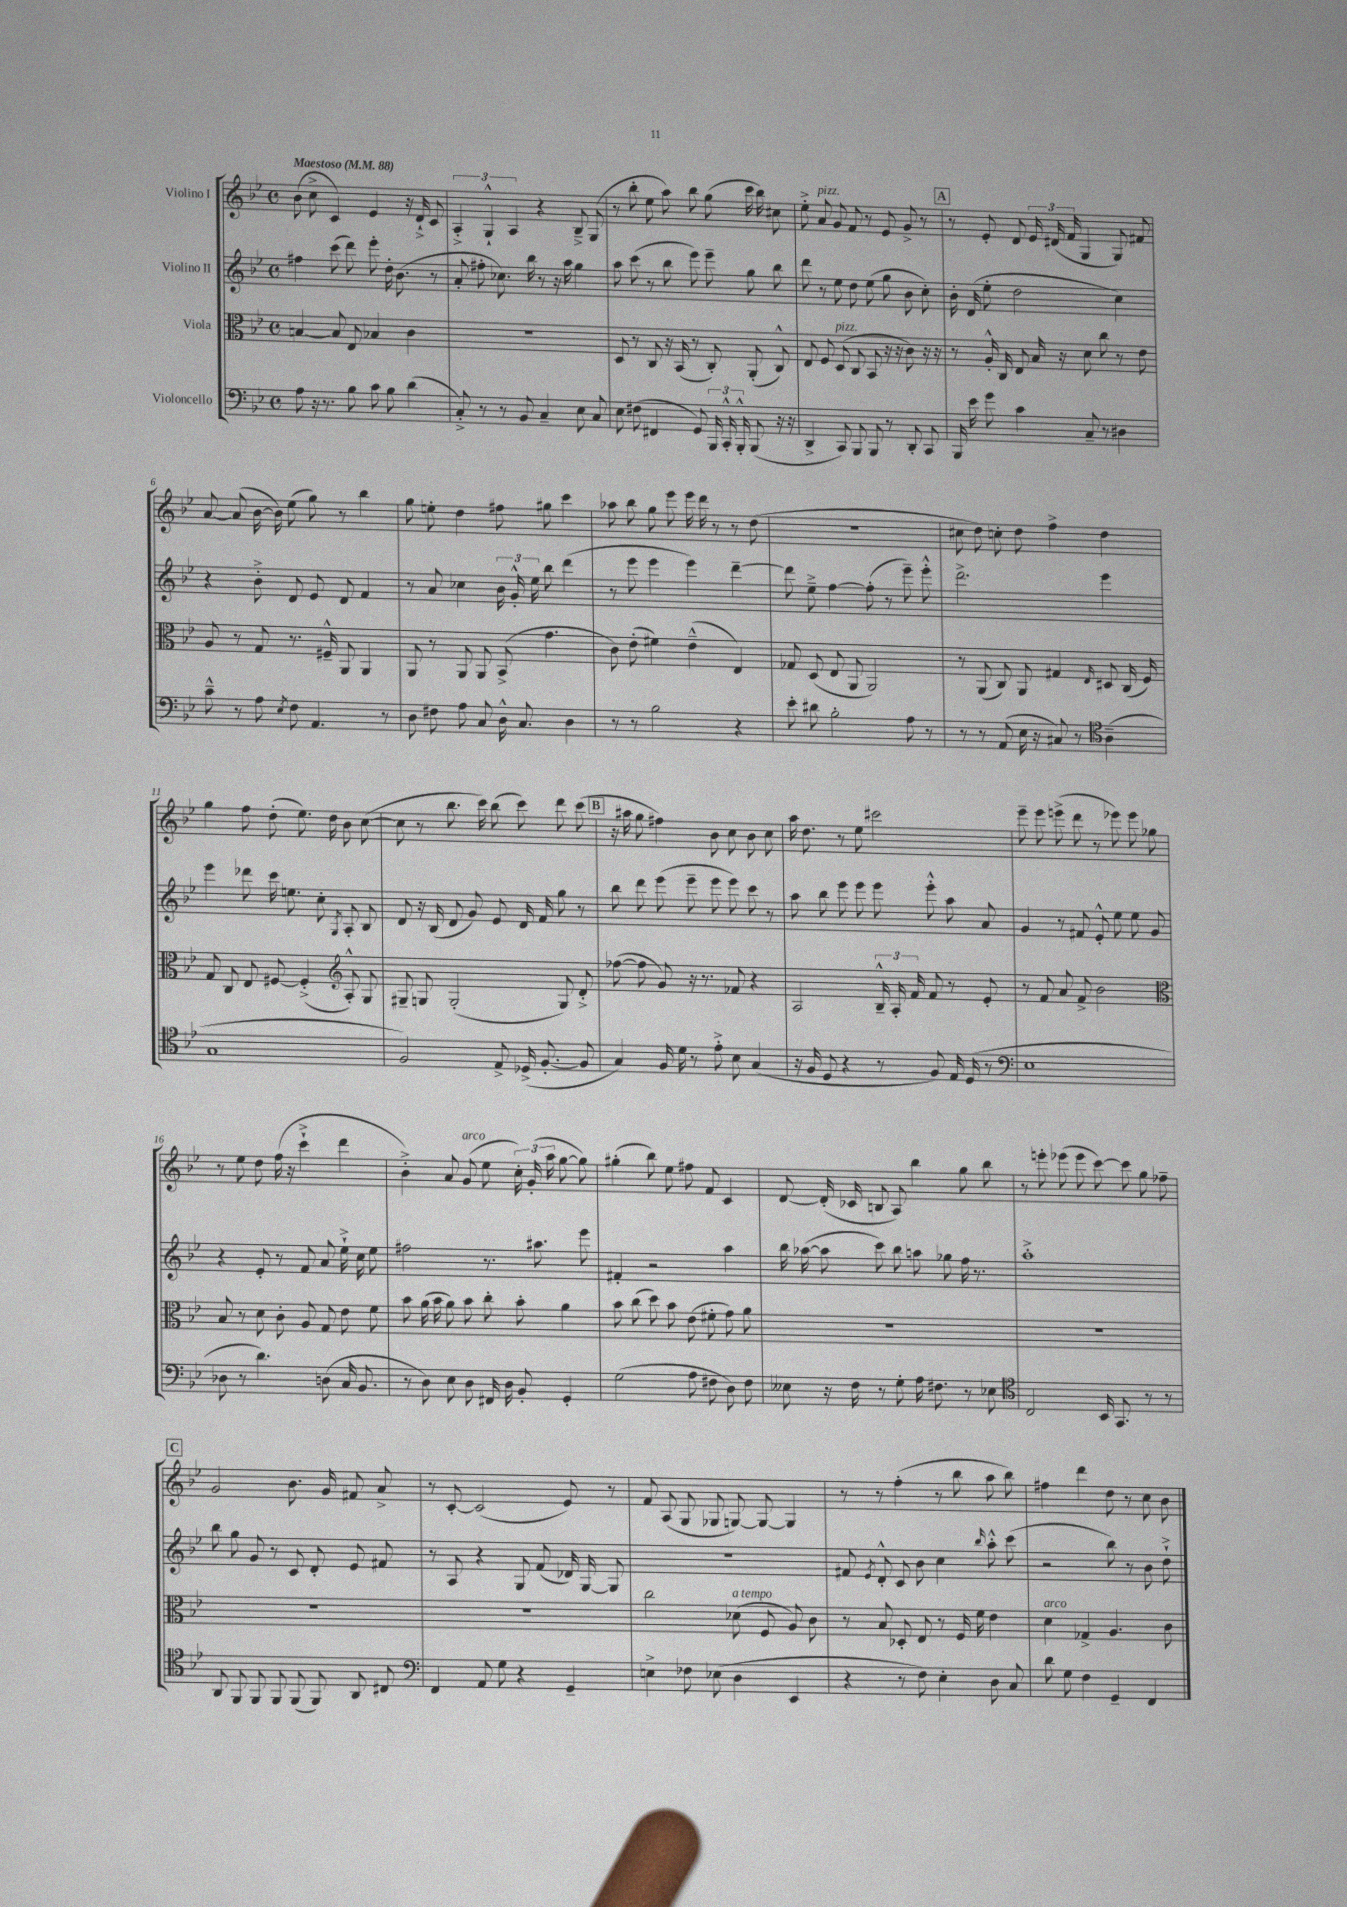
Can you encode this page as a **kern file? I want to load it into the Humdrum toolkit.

**kern	**kern	**kern	**kern
*part4	*part3	*part2	*part1
*staff4	*staff3	*staff2	*staff1
*I"Violoncello	*I"Viola	*I"Violino II	*I"Violino I
*clefF4	*clefC3	*clefG2	*clefG2
*k[b-e-]	*k[b-e-]	*k[b-e-]	*k[b-e-]
*M4/4	*M4/4	*M4/4	*M4/4
*met(c)	*met(c)	*met(c)	*met(c)
*MM88	*MM88	*MM88	*MM88
=1	=1	=1	=1
!	!	!	!LO:TX:a:B:t=Maestoso
8A\	[4Bn/	4ff#X\	(8b-\
16r	.	.	8cc^\
8.r	.	.	.
.	8B/]	(8ccc\	4c/)
8B-\	8E-/	8ddd\)	.
8c\	4B-X/	8eee-'\	4e-/
8B-\	.	16dd'\	.
.	.	(8.b-\	.
(4d\	4c\	.	16r
.	.	.	16d`^/
.	.	8r	8c/
=2	=2	=2	=2
8C'^/)	1r	8a'/	6A'^/
8r	.	8ff#X'\	.
.	.	.	6G`^^/
8r	.	8.cc-X\)	.
.	.	.	6A/
8BB-/	.	.	.
.	.	16bb-\	.
4C~/	.	8r	4r
.	.	16r	.
.	.	16aa\	.
8E-\	.	4gg\	8B-~^/
8C/	.	.	(8G/
=3	=3	=3	=3
8E-\	8D/	8aa\	8r
(8F#X\	8r	(8ccc\	8bb-'\
4FF#X/	8C/	8r	8ee-\
.	16r	8bb-\	8aa\)
.	(16BB-/	.	.
8GG/)	8r	8eee-\)	8bb-\
24BBB-/	8C'/)	8eee-~\	(8gg\
24CC'^^/	.	.	.
24BBB-'^^/	.	.	.
(8BBB-/	(8AA'/	8gg\	16ccc\
.	.	.	16bb-\)
16r	8C^^/)	8bb-\	8cc#X\
16r	.	.	.
=4	=4	=4	=4
4DD^/	8E-/	8ddd\	8ee-'^\
!	!	!	!LO:TX:a:i:t=pizz.
.	8F/	8r	8a/
!	!LO:TX:a:i:t=pizz.	!	!
8CC/)	(8D/	8ee-\	8g/
8BBB-/	8C/	8dd\	8f/
8BBB-/	8BB-/	(8ee-\	8r
8r	16r	8gg\	8e-/
.	16r	.	.
8DD'/	8c\)	8b-\	8g^/
8CC/	16r	8cc'\)	8r
.	16r	.	.
!!LO:REH:place=s1:t=A
=5	=5	=5	=5
16BBB-/	8r	16b-'\	8r
16e-\	.	(16d/	.
8g\	16A'^^/	8ee-'\	8e-'/
.	16C/	.	.
4c\	8E-/	2dd\	8d/
.	16B-/	.	24e-/
.	.	.	(24d#X/
.	16r	.	.
.	.	.	24f/
8C~/	8d\	.	4G/
8r	8cc\	.	.
4D#X\	8r	4cc\)	8G/)
.	8e-\	.	8f#X/
!!LO:LB:g=z
=6	=6	=6	=6
8c~^^\	8A/	4r	[8a/
8r	8r	.	(8a/]
8A\	8G/	8b-'^\	[16b-\
.	.	.	16b-\])
8qE-/	.	.	.
8F\	8.r	8d/	(8ee-\
4.AA/	.	8e-/	8gg\)
.	16F#X~^^/	.	.
.	8AA/	8d/	8r
.	4AA/	4f/	4bb-\
8r	.	.	.
=7	=7	=7	=7
8D\	8AA/	8r	8gg\
8F#X\	8r	8a/	8een'\
8A\	8AA/	4cc-X\	4dd\
8C/	8AA/	.	.
16D^^\	(8BB-^/	24b-\	8ff#X\
.	.	24g'^^/	.
8.C/	.	.	.
.	.	24ee-\	.
.	4.g\	8bb-\	8gg#X\
4D\	.	(4ddd\	4ccc\
=8	=8	=8	=8
8r	8c\)	8r	8aa-X\
8r	(8e-'\	8eee-\	8bb-\
2B-\	4f#X\)	4eee-\	8gg\
.	.	.	8eee-\
.	(4e-~^^\	4eee-\)	16eee-\
.	.	.	16ddd\
.	.	.	8r
4r	4E-/)	[4ddd~\	8r
.	.	.	(8dd\
=9	=9	=9	=9
8e-'\	8G-X/	8ddd\]	1r
8d#X\	(8D/	8ee-~^\	.
2B-'\	8E-/	[4ff\	.
.	8AA/	.	.
.	2AA/)	(8ff'\]	.
.	.	8r	.
8A\	.	8eee-~\)	.
8r	.	8eee-'^^\	.
=10	=10	=10	=10
8r	8r	2.ddd^\	8cc#X\
8r	(8AA/	.	8dd\)
(8AA/	8C/)	.	8ccn'\
16E-\	8AA/	.	8dd\
16r	.	.	.
8C#X/)	4G#X/	.	4ff^\
8r	.	.	.
*clefC4	*	*	*
.	16qqE-/	.	.
(4A~\	8D#X/	4eee-\	4dd\
.	(16C/	.	.
.	16F/)	.	.
!!LO:LB:g=z
=11	=11	=11	=11
1G	8G/	4eee-\	4gg\
.	8C/	.	.
.	8E-/	8ddd-X\	8ff\
.	[8F#X/	16ccc\	(8dd'\
.	.	8.een\	.
.	(4F#'^/]	.	8.ee-\)
.	.	8cc'\	.
.	.	.	16dd\
*	*clefG2	*	*
.	.	8qG/	.
.	8A'^^/)	8A'/	8b-\
.	8G/	8B-/	([8cc\
=12	=12	=12	=12
2F/)	8G#X~/	8d/	8cc\]
.	8Gn/	16r	8r
.	.	(16B-/	.
.	(2G'/	8d/	8.bb-\
.	.	8g/)	.
.	.	.	16ccc\)
8E-^/	.	8e-/	(8bb-\
(16D-X^/	.	16d/	8ccc\)
[8.F'/	.	16f/	.
.	8G/)	8gg\	8ddd\
8F/]	8d'^/	8r	(8ccc\
!!LO:REH:place=s1:t=B
=13	=13	=13	=13
4G/)	([8ff-X\	8bb-\	16r
.	.	.	16aa#X\
.	8ff-\]	8ddd\	8gg\
16F/	8g/)	(8eee-\	4ff#X\)
16d\	.	.	.
8r	16r	8eee-~\	.
.	8.r	.	.
8e-'^\	.	8eee-\	8b-\
8B-\	8f-X/	8eee-\)	8cc\
(4G/	4r	8ccc\	8b-\
.	.	8r	8cc\
=14	=14	=14	=14
16r	2A/	8aa\	16aa\
16F/	.	.	8.dd\
8D/	.	8bb-\	.
4r	.	8eee-\	8r
.	.	8eee-\	8ee-\
8r	24B-~^^/	8eee-\	2ccc#X\
.	24A'/	.	.
.	24f/	.	.
8F/)	8f/	8eee-'^^\	.
16E-/	8r	8aa\	.
(16D/	.	.	.
8r	8e-'/	8a/	.
=15	=15	=15	=15
*clefF4	*	*	*
1E-	8r	4g/	8eee-~\
.	8f/	.	8eee-\
.	8a/	8r	(8eeen^\
.	8f^/	8f#X/	8ddd\
.	2b-\	8e-'^^/	8r
.	.	8ee-\	8eee-X\)
.	.	8ee-\	8eee-\
.	.	8g/	8gg-X\
!!LO:LB:g=z
=16	=16	=16	=16
*	*clefC3	*	*
8D-X\	8B-/	4r	8r
8r	8r	.	8ee-\
4.d\)	8d\	8e-'/	8dd\
.	8c'\	8r	(16ff\
.	.	.	16r
.	8A/	8f/	4ccc`^\
(8Dn\	8G/	8a/	.
16C/	8e-\	16ee-`^\	4ddd\
8.BB-/	.	16cc\	.
.	8f\	8ee-\	.
=17	=17	=17	=17
8r	8b-\	2ff#X\	4b-'^\)
8D\)	(16a\	.	.
.	16b-\	.	.
8E-\	8a\)	.	8a/
!	!	!	!LO:TX:a:i:t=arco
8D\	8b-\	.	(8g/
16FF#X/	8cc'\	8.r	8ee-\
16D\	.	.	.
8BB-'/	8b-'\	.	24cc'\)
.	.	.	(24g'/
.	.	8.aa#X\	.
.	.	.	24aa\
4GG'/	4a\	.	[8gg\
.	.	8eee-\	8gg\])
=18	=18	=18	=18
(2G\	8b-\	4f#X'/	(4gg#X'\
.	(8cc\	.	.
.	8dd\)	2r	8bb-\)
.	8b-\	.	8ee-\
8A\	(8e-\	.	8ff#X\
8F#X\	8f#X'\	.	8f/
8D\)	8g\)	4aa\	4c/
8F#\	8a\	.	.
=19	=19	=19	=19
8E--X\	1r	16bb-\	[8d/
.	.	([16aa-X\	.
16r	.	8aa-\]	(16d'/]
16F\	.	.	16c-X/
8r	.	8ccc\)	8Bn/
8G'\	.	8bb-\	8A/)
16A\	.	8aan\	4bb-\
8.F#X\	.	.	.
.	.	8gg-X\	.
8r	.	16ff\	8gg\
.	.	8.r	.
8E-X\	.	.	8bb-\
=20	=20	=20	=20
*clefC4	*	*	*
2C/	1r	1aa'^	8r
.	.	.	8eeen'\
.	.	.	(8eee-X\
.	.	.	8eee-\
16BB-/	.	.	[8ccc\)
8.GG/	.	.	.
.	.	.	8ccc\]
8r	.	.	8gg\
8r	.	.	8ff-X~\
!!LO:LB:g=z
!!LO:REH:place=s1:t=C
=21	=21	=21	=21
8AA/	1r	8bb-\	2g/
8FF/	.	8gg\	.
8FF/	.	8g/	.
8FF/	.	8r	.
(8FF/	.	8c/	8.b-\
8FF/)	.	8d'/	.
.	.	.	16g/
8AA/	.	8e-/	8f#X/
8C#X/	.	8f#X/	8a^/
=22	=22	=22	=22
*clefF4	*	*	*
4FF/	1r	8r	8r
.	.	8A/	[8c'/
8AA/	.	4r	(2c/]
8G\	.	.	.
4r	.	8G/	.
.	.	(8f/	.
4GG~/	.	16d-X/)	8e-/)
.	.	[16G/	.
.	.	8G/]	8r
=23	=23	=23	=23
4En^\	2cc\	1r	8f/
.	.	.	(8A/
8F-X\	.	.	8G/
(8E-X\	.	.	8G-X/
!	!LO:TX:a:i:t=a tempo	!	!
4D\	(8d-X\	.	[8Gn/)
.	8F/	.	8G/_
4EE-/	8A/)	.	4G/]
.	8c\	.	.
=24	=24	=24	=24
4r	8r	8f#X/	8r
.	.	8qe-/	.
.	8B-/	8d'^^/	8r
8r	8D-X'/	8c/	(4ff'\
8F\)	8E-/	8b-\	.
4E-'\	8r	4cc\	8r
.	16F/	.	8bb-\
.	16f\	.	.
.	.	16qqbb-/	.
8D\	4e-\	8aa'^^\	8aa\
8C/	.	(8ccc\	8bb-\)
=25	=25	=25	=25
!	!LO:TX:a:i:t=arco	!	!
8d\	4d\	2r	4ff#X\
8G\	.	.	.
4F\	4G-X^/	.	4ddd\
4GG~/	4.A/	8bb-\)	8dd\
.	.	8r	8r
4FF/	.	8b-\	8cc\
.	8c\	8dd`^\	8b-\
==	==	==	==
*-	*-	*-	*-
